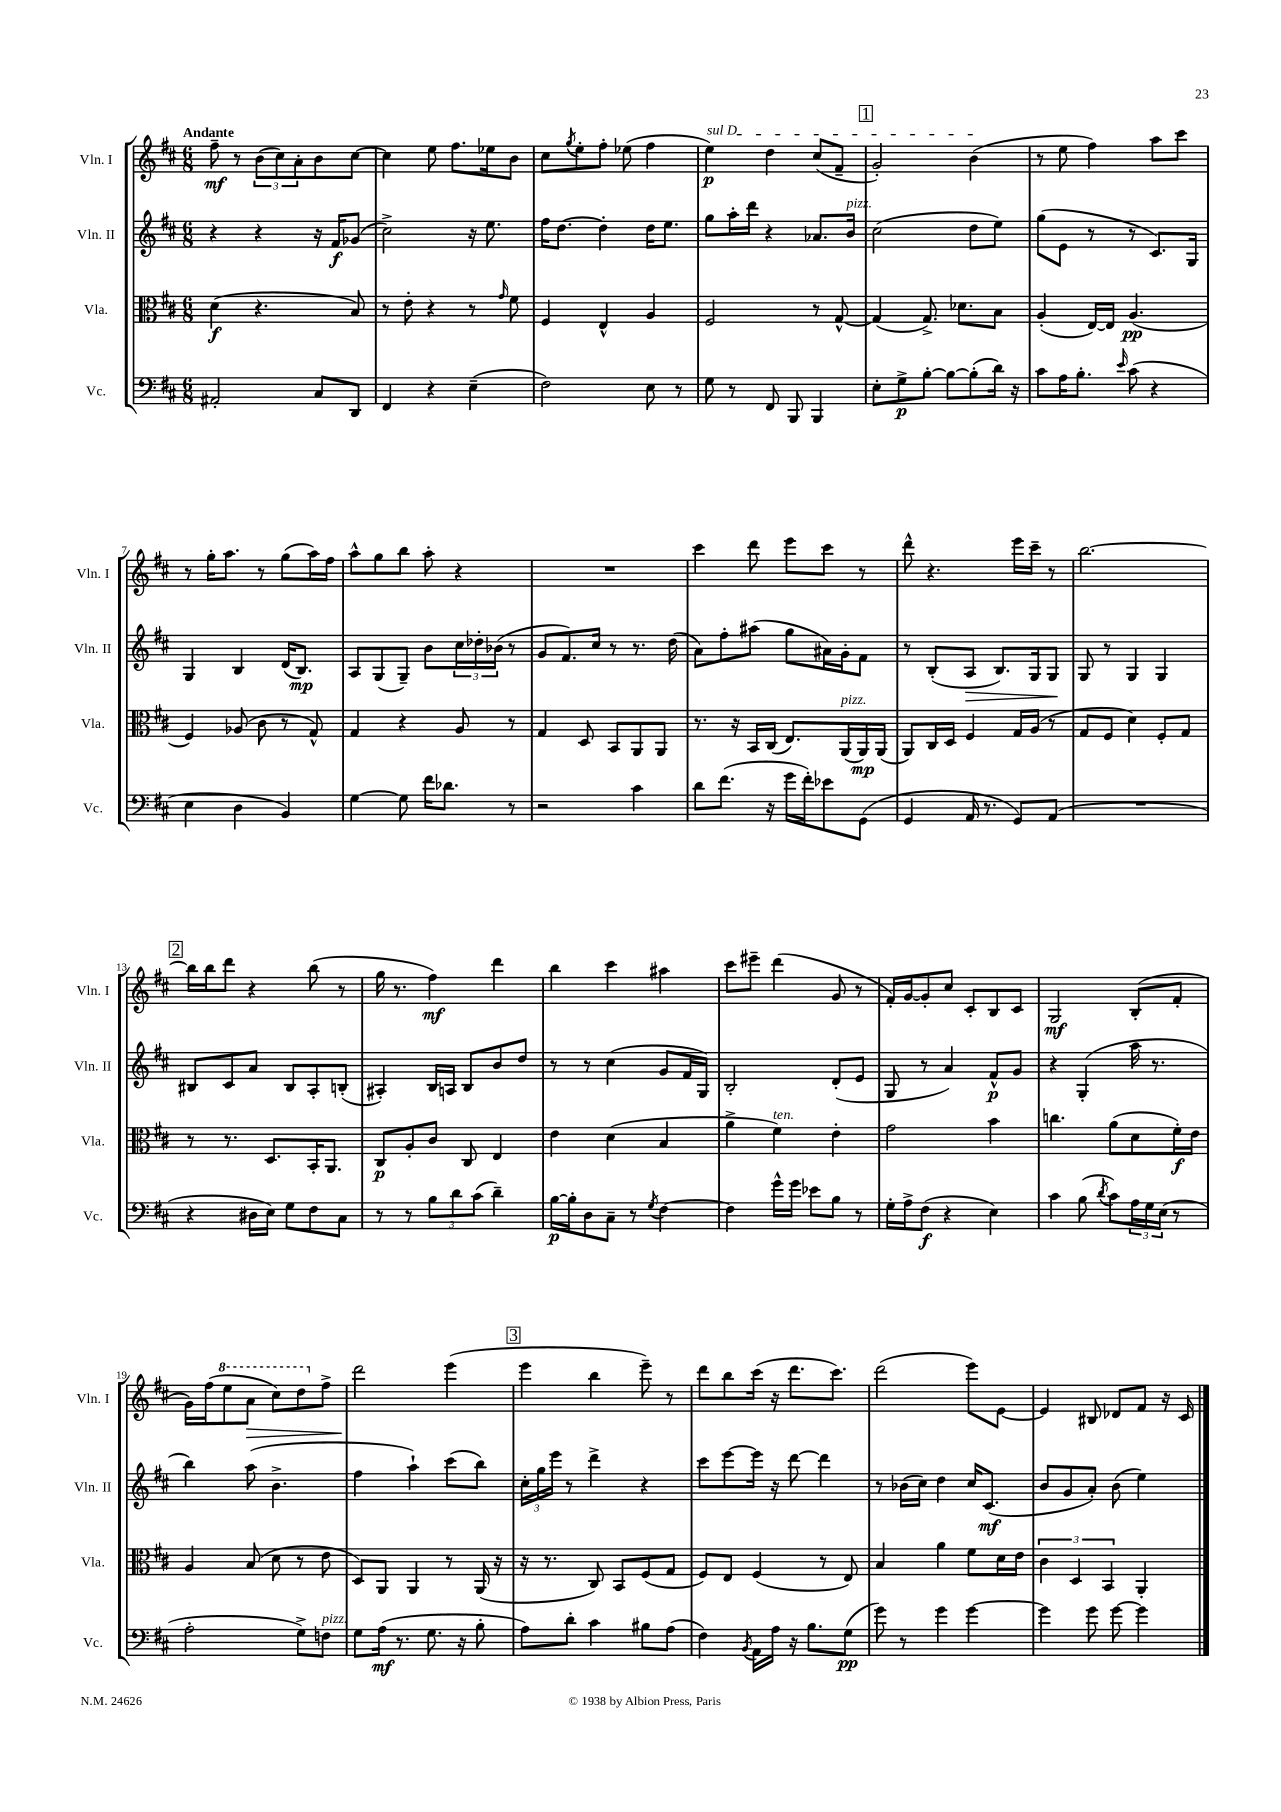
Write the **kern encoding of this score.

**kern	**dynam	**kern	**dynam	**kern	**dynam	**kern	**dynam
*part4	*part4	*part3	*part3	*part2	*part2	*part1	*part1
*staff4	*staff4	*staff3	*staff3	*staff2	*staff2	*staff1	*staff1
*I"Vc.	*	*I"Vla.	*	*I"Vln. II	*	*I"Vln. I	*
*I'Vc.	*	*I'Vla.	*	*I'Vln. II	*	*I'Vln. I	*
*clefF4	*	*clefC3	*	*clefG2	*	*clefG2	*
*k[f#c#]	*	*k[f#c#]	*	*k[f#c#]	*	*k[f#c#]	*
*M6/8	*	*M6/8	*	*M6/8	*	*M6/8	*
=1	=1	=1	=1	=1	=1	=1	=1
!	!	!	!	!	!	!LO:TX:a:B:t=Andante	!
2AA#X'/	.	(4d\	f	4r	.	8ff#~\	mf
.	.	.	.	.	.	8r	.
.	.	4.r	.	4r	.	(12b\L	.
.	.	.	.	.	.	12cc#\)	.
.	.	.	.	.	.	12a'\	.
8C#/L	.	.	.	16r	.	8b\	.
.	.	.	.	16f#/KL	f	.	.
8DD/J	.	8B/)	.	(8g-X/J	.	[8cc#\J	.
=2	=2	=2	=2	=2	=2	=2	=2
4FF#/	.	8r	.	2cc#^\)	.	4cc#\]	.
.	.	8e'\	.	.	.	.	.
4r	.	4r	.	.	.	8ee\	.
.	.	.	.	.	.	8.ff#\L	.
(4E~\	.	8r	.	16r	.	.	.
.	.	.	.	8.ee\	.	16ee-X\k	.
.	.	16qqg/	.	.	.	.	.
.	.	8f#\	.	.	.	8b\J	.
=3	=3	=3	=3	=3	=3	=3	=3
2F#\)	.	4F#/	.	16ff#\KL	.	8cc#\L	.
.	.	.	.	[8.dd\J	.	.	.
.	.	.	.	.	.	8qgg/	.
.	.	.	.	.	.	8ee'\	.
.	.	4E^^/	.	4dd'\]	.	8ff#'\J	.
.	.	.	.	.	.	(8ee-X\	.
8E\	.	4A/	.	16dd\KL	.	4ff#\	.
.	.	.	.	8.ee\J	.	.	.
8r	.	.	.	.	.	.	.
=4	=4	=4	=4	=4	=4	=4	=4
!	!	!	!	!	!	!LO:TX:a:i:t=sul D	!
8G\	.	2F#/	.	8gg\L	.	4ee\)	p
8r	.	.	.	16aa'\L	.	.	.
.	.	.	.	16ddd\JJ	.	.	.
8FF#/	.	.	.	4r	.	4dd\	.
8BBB/	.	.	.	.	.	.	.
4BBB/	.	8r	.	8.a-X/L	.	(8cc#/L	.
.	.	[8G^^/	.	.	.	8f#~/J	.
!	!	!	!	!LO:TX:a:i:t=pizz.	!	!	!
.	.	.	.	16b/Jk	.	.	.
!!LO:REH:place=s1:t=1
=5	=5	=5	=5	=5	=5	=5	=5
8E'\L	.	(4G/]	.	(2cc#\	.	2g'/)	.
8G^\	p	.	.	.	.	.	.
[8B'\J	.	8.G^/)	.	.	.	.	.
8B\L_	.	.	.	.	.	.	.
.	.	8.d-X\L	.	.	.	.	.
(8B'\]	.	.	.	8dd\L	.	(4b\	.
16d\Jk)	.	8B\J	.	8ee\J)	.	.	.
16r	.	.	.	.	.	.	.
=6	=6	=6	=6	=6	=6	=6	=6
8c#\L	.	(4A'/	.	(8gg\L	.	8r	.
16A\K	.	.	.	8e\J	.	8ee\	.
8.B'\J	.	.	.	.	.	.	.
.	.	[16E/LL)	.	8r	.	4ff#\)	.
.	.	16E/JJ]	.	.	.	.	.
16qqe/	.	.	.	.	.	.	.
(8c#\	.	(4.A/	pp	8r	.	.	.
4r	.	.	.	8.c#/L)	.	8aa\L	.
.	.	.	.	.	.	8ccc#\J	.
.	.	.	.	16G/Jk	.	.	.
!!LO:LB:g=z
=7	=7	=7	=7	=7	=7	=7	=7
4E\	.	4F#/)	.	4G/	.	8r	.
.	.	.	.	.	.	16gg'\KL	.
.	.	.	.	.	.	8.aa\J	.
4D\	.	(8A-X/	.	4B/	.	.	.
.	.	8c#\	.	.	.	8r	.
4BB/)	.	8r	.	(16d/KL	.	(8gg\L	.
.	.	.	.	8.B/J)	mp	.	.
.	.	8G^^/)	.	.	.	16aa\L)	.
.	.	.	.	.	.	16ff#\JJ	.
=8	=8	=8	=8	=8	=8	=8	=8
[4G\	.	4G/	.	8A/L	.	8aa^^\L	.
.	.	.	.	(8G/	.	8gg\	.
8G\]	.	4r	.	8G~/J)	.	8bb\J	.
16f#\KL	.	.	.	8b\L	.	8aa'\	.
8.d-X\J	.	.	.	.	.	.	.
.	.	8A/	.	24cc#\L	.	4r	.
.	.	.	.	24dd-X'\	.	.	.
.	.	.	.	(24b-X\JJ	.	.	.
8r	.	8r	.	8r	.	.	.
=9	=9	=9	=9	=9	=9	=9	=9
2r	.	4G/	.	8g/L	.	2.r	.
.	.	.	.	8.f#/)	.	.	.
.	.	8D/	.	.	.	.	.
.	.	.	.	16cc#/Jk	.	.	.
.	.	8BB/L	.	8r	.	.	.
4c#\	.	8AA/	.	8.r	.	.	.
.	.	8AA/J	.	.	.	.	.
.	.	.	.	(16dd\	.	.	.
=10	=10	=10	=10	=10	=10	=10	=10
8d\L	.	8.r	.	8a\L)	.	4ccc#\	.
(8.f#\J	.	.	.	8ff#'\	.	.	.
.	.	16r	.	.	.	.	.
.	.	16BB/LL	.	(8aa#X\J	.	8ddd\	.
16r	.	(16C#/JJ	.	.	.	.	.
16g\LL	.	8.E/L)	.	8gg\L	.	8eee\L	.
16f#'\J)	.	.	.	.	.	.	.
8e-X\	.	.	.	16a#X\L)	.	8ccc#\J	.
!	!	!LO:TX:a:i:t=pizz.	!	!	!	!	!
.	.	(16AA/L	.	16g'\J	.	.	.
(8GG\J	.	16AA/)	mp	8f#\J	.	8r	.
.	.	(16AA/JJ	.	.	.	.	.
=11	=11	=11	=11	=11	=11	=11	=11
4GG/	.	8AA/L)	.	8r	.	8ddd^^\	.
.	.	16C#/L	.	(8B'/L	.	4.r	.
.	.	16D/JJ	.	.	.	.	.
!	!	!	!	!	!LO:HP:b	!	!
16AA/	.	4F#/	.	8A/J	>	.	.
8.r	.	.	.	.	.	.	.
.	.	.	.	8.B/L)	.	.	.
8GG/L)	.	16G/LL	.	.	.	16eee\LL	.
.	.	(16A/JJ	.	16G/k	.	16ccc#~\JJ	.
(8AA/J	.	8r	.	8G/J	.	8r	.
.	.	.	.	.	]	.	.
=12	=12	=12	=12	=12	=12	=12	=12
2.r	.	8G/L	.	8G/	.	[2.bb\	.
.	.	8F#/J	.	8r	.	.	.
.	.	4d\)	.	4G/	.	.	.
.	.	8F#'/L	.	4G/	.	.	.
.	.	8G/J	.	.	.	.	.
!!LO:LB:g=z
!!LO:REH:place=s1:t=2
=13	=13	=13	=13	=13	=13	=13	=13
4r	.	8r	.	8B#X/L	.	16bb\LL]	.
.	.	.	.	.	.	16bb\J	.
.	.	8.r	.	8c#/	.	8ddd\J	.
16D#X\LL	.	.	.	8a/J	.	4r	.
16E\JJ)	.	8.D/L	.	.	.	.	.
8G\L	.	.	.	8B#/L	.	.	.
8F#\	.	16BB'/K	.	8A'/	.	(8bb\	.
.	.	8.AA/J	.	.	.	.	.
8C#\J	.	.	.	(8Bn'/J	.	8r	.
=14	=14	=14	=14	=14	=14	=14	=14
8r	.	8C#/L	p	4A#X'/)	.	16gg\	.
.	.	.	.	.	.	8.r	.
8r	.	8A'/	.	.	.	.	.
12B\L	.	8c#/J	.	16B/LL	.	4ff#\)	mf
.	.	.	.	16An/JJ	.	.	.
12d\	.	.	.	.	.	.	.
.	.	8C#/	.	8B/L	.	.	.
(12c#\J	.	.	.	.	.	.	.
4d~\)	.	4E/	.	8b/	.	4ddd\	.
.	.	.	.	8dd/J	.	.	.
=15	=15	=15	=15	=15	=15	=15	=15
[16B\LL	p	4e\	.	8r	.	4bb\	.
16B'\J]	.	.	.	.	.	.	.
8D\	.	.	.	8r	.	.	.
8C#~\J	.	(4d\	.	(4cc#\	.	4ccc#\	.
8r	.	.	.	.	.	.	.
8qG/	.	.	.	.	.	.	.
[4F#\	.	4B/	.	8g/L	.	4aa#X\	.
.	.	.	.	16f#/L	.	.	.
.	.	.	.	16G/JJ)	.	.	.
=16	=16	=16	=16	=16	=16	=16	=16
4F#\]	.	4a^\	.	2B'/	.	8ccc#\L	.
.	.	.	.	.	.	8eee#X~\J	.
!	!	!LO:TX:a:i:t=ten.	!	!	!	!	!
16g^^\LL	.	4f#\)	.	.	.	(4ddd\	.
16g\JJ	.	.	.	.	.	.	.
8e-X\L	.	.	.	.	.	.	.
8B\J	.	4e'\	.	(8d'/L	.	8g/	.
8r	.	.	.	8e/J	.	8r	.
=17	=17	=17	=17	=17	=17	=17	=17
16G'\LL	.	2g\	.	8G/	.	16f#'/LL)	.
16A^\J	.	.	.	.	.	[16g/J	.
(8F#\J	f	.	.	8r	.	8g'/]	.
4r	.	.	.	4a/)	.	8cc#/J	.
.	.	.	.	.	.	8c#'/L	.
4E\)	.	4b\	.	8f#^^/L	p	8B/	.
.	.	.	.	8g/J	.	8c#/J	.
=18	=18	=18	=18	=18	=18	=18	=18
4c#\	.	4.ccn\	.	4r	.	2G/	mf
(8B\	.	.	.	(4G'/	.	.	.
8qd/	.	.	.	.	.	.	.
8c#\L)	.	(8a\L	.	.	.	.	.
24A\L	.	8d\	.	16aa\	.	(8B'/L	.
24G\	.	.	.	.	.	.	.
.	.	.	.	8.r	.	.	.
(24E\JJ	.	.	.	.	.	.	.
8r	.	16f#'\L)	f	.	.	8f#'/J	.
.	.	16e\JJ	.	.	.	.	.
!!LO:LB:g=z
=19	=19	=19	=19	=19	=19	=19	=19
2A'\	.	4A/	.	4bb\)	.	16g\LL)	.
.	.	.	.	.	.	(16ff#\J	.
*	*	*	*	*	*	*8va	*
.	.	.	.	.	.	8eee\	.
!	!	!	!	!	!	!	!LO:HP:b
.	.	(8B/	.	(8aa\	.	8aa\J	>
.	.	8d\	.	4.b^\	.	8ccc#\L)	.
8G^\L)	.	8r	.	.	.	8ddd\	.
*	*	*	*	*	*	*X8va	*
!LO:TX:a:i:t=pizz.	!	!	!	!	!	!	!
8Fn\J	.	8e\	.	.	.	8ff#^\J	.
=20	=20	=20	=20	=20	=20	=20	=20
8G\L	.	8D/L)	.	4ff#\	.	2ddd\	.
(16A\Jk	mf	8AA/J	.	.	.	.	.
8.r	.	.	.	.	.	.	.
.	.	4AA/	.	4aa`\)	.	.	.
8.G\	.	.	.	.	.	.	.
.	.	8r	.	(8ccc#\L	.	(4eee\	]
16r	.	.	.	.	.	.	.
8B'\	.	(16AA/	.	8bb\J)	.	.	.
.	.	16r	.	.	.	.	.
!!LO:REH:place=s1:t=3
=21	=21	=21	=21	=21	=21	=21	=21
8A\L)	.	16r	.	24cc#'\LL	.	4eee\	.
.	.	.	.	24gg\	.	.	.
.	.	8.r	.	.	.	.	.
.	.	.	.	24eee\JJ	.	.	.
8d'\J	.	.	.	8r	.	.	.
4c#\	.	8C#/)	.	4ddd^\	.	4bb\	.
.	.	8BB/L	.	.	.	.	.
8B#X\L	.	(8F#/	.	4r	.	8eee~\)	.
(8A\J	.	8G/J	.	.	.	8r	.
=22	=22	=22	=22	=22	=22	=22	=22
4F#\)	.	8F#/L)	.	8ccc#\L	.	8ddd\L	.
.	.	8E/J	.	[8eee\	.	8bb\	.
8qBB/	.	.	.	.	.	.	.
16AA\LL	.	(4F#/	.	16eee\Jk]	.	(16ccc#\Jk	.
16A\JJ	.	.	.	16r	.	16r	.
16r	.	.	.	[8ddd\	.	8.ddd\L	.
8.B\L	.	.	.	.	.	.	.
.	.	8r	.	4ddd\]	.	.	.
.	.	.	.	.	.	8.ccc#\J)	.
(8G\J	pp	8E/)	.	.	.	.	.
=23	=23	=23	=23	=23	=23	=23	=23
8g\)	.	4B/	.	8r	.	(2ddd\	.
8r	.	.	.	(16b-X\LL	.	.	.
.	.	.	.	16cc#\JJ)	.	.	.
4g\	.	4a\	.	4dd\	.	.	.
[4g\	.	8f#\L	.	16cc#/KL	.	8eee\L)	.
.	.	.	.	(8.c#/J	mf	.	.
.	.	16d\L	.	.	.	[8e\J	.
.	.	16e\JJ	.	.	.	.	.
=24	=24	=24	=24	=24	=24	=24	=24
4g\]	.	6c#\	.	8b/L	.	4e/]	.
.	.	.	.	8g/	.	.	.
.	.	6D/	.	.	.	.	.
8g\	.	.	.	8a'/J)	.	8B#X/	.
.	.	6BB/	.	.	.	.	.
[8g\	.	.	.	(8b\	.	8d-X/L	.
4g\]	.	4AA'/	.	4ee\)	.	8f#/J	.
.	.	.	.	.	.	16r	.
.	.	.	.	.	.	16c#/	.
==	==	==	==	==	==	==	==
*-	*-	*-	*-	*-	*-	*-	*-
